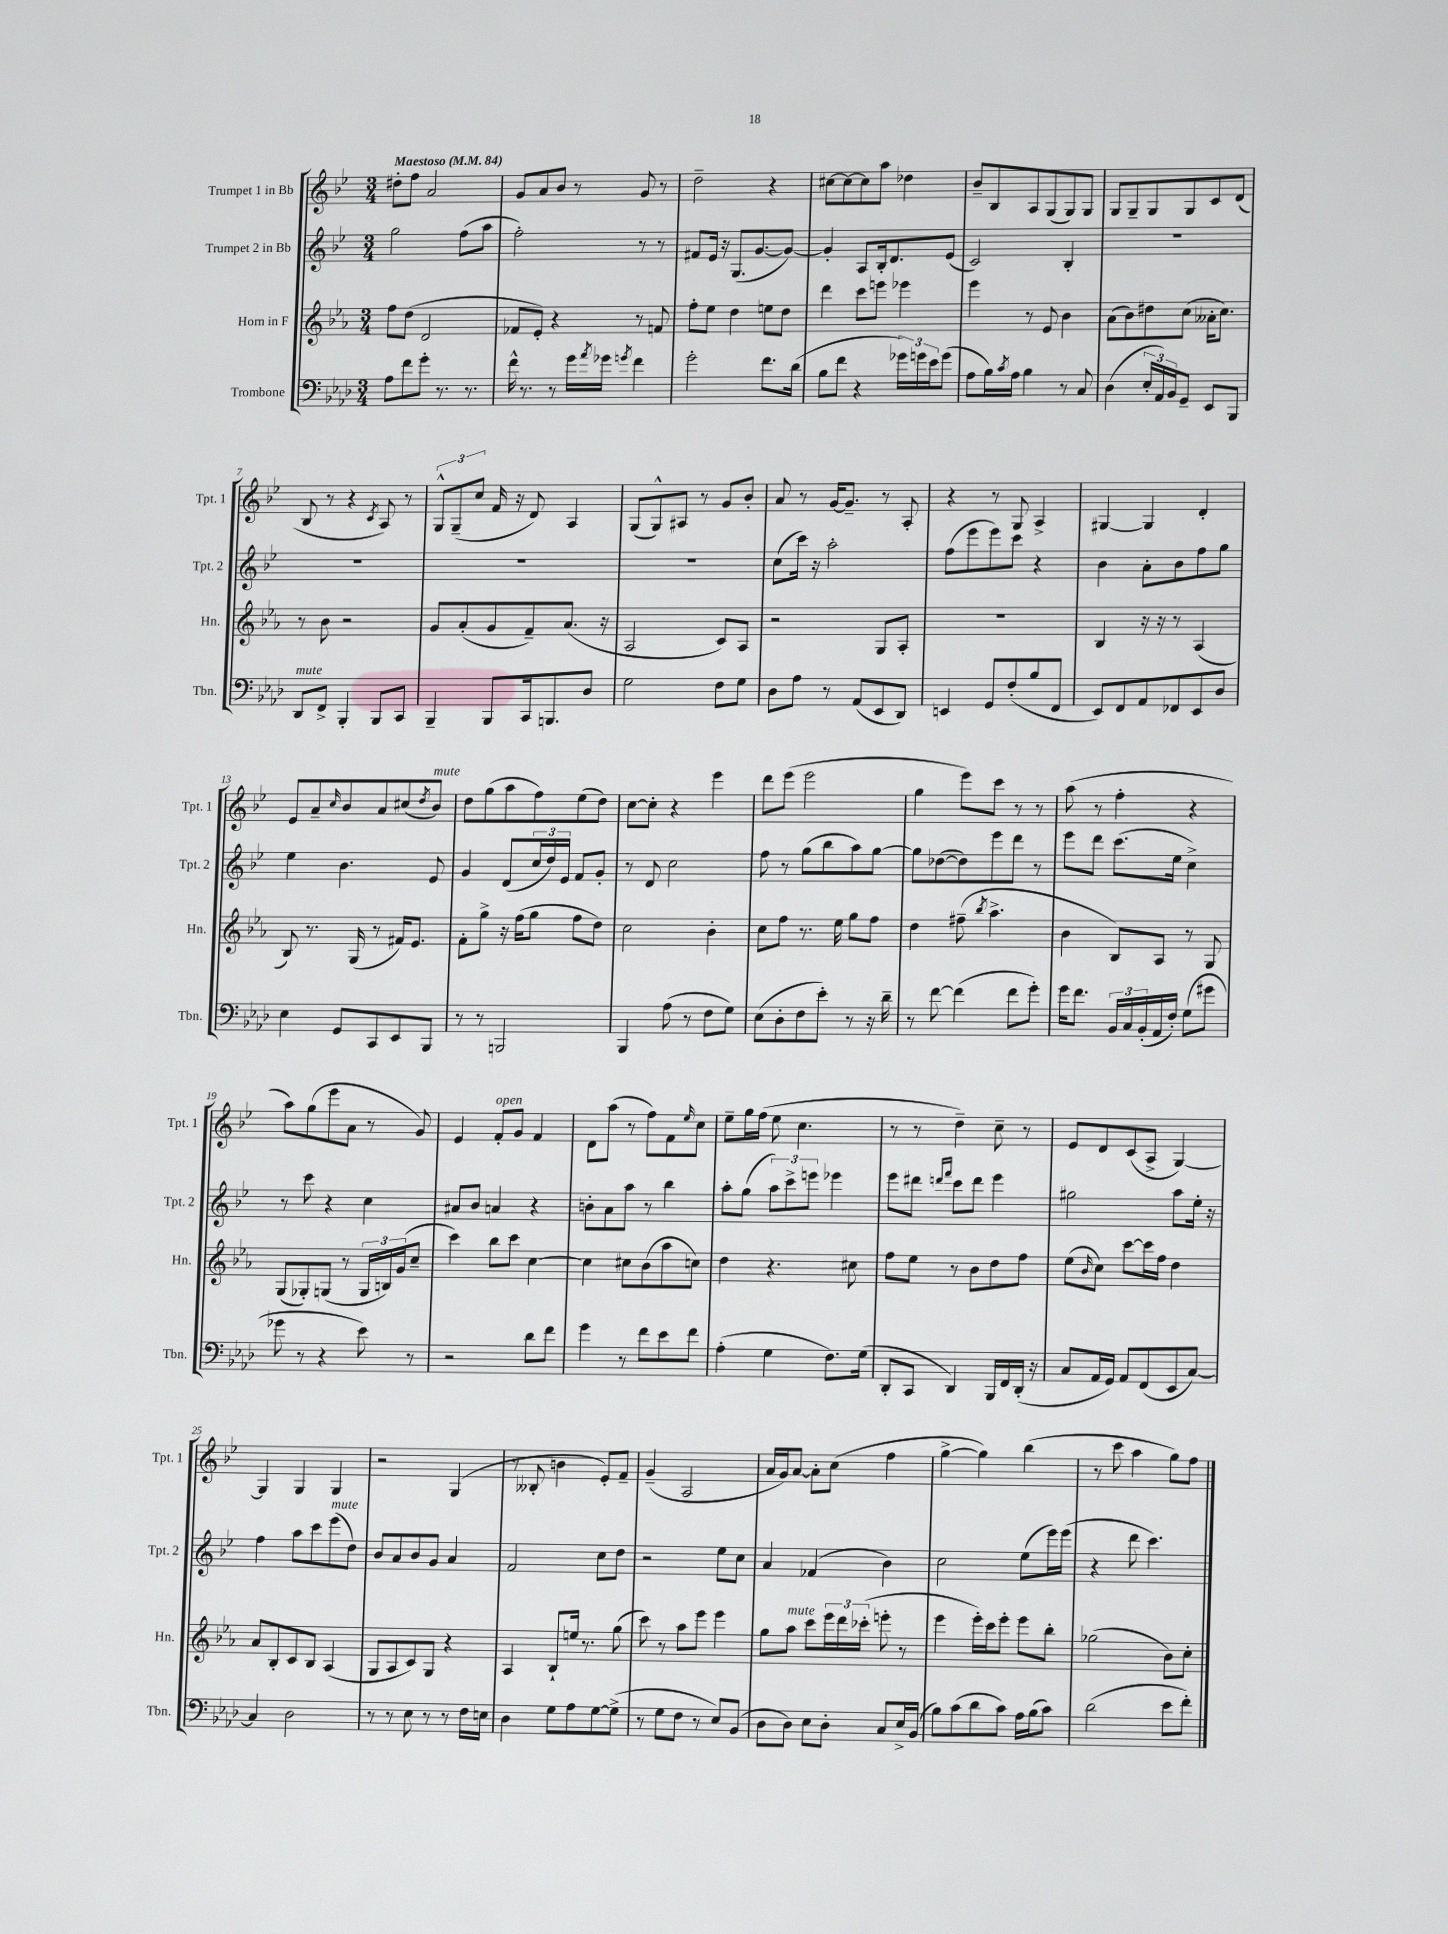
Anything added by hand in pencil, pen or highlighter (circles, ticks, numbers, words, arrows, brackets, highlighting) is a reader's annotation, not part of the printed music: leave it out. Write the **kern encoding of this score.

**kern	**kern	**kern	**kern
*staff4	*staff3	*staff2	*staff1
*clefF4	*clefG2	*clefG2	*clefG2
*k[b-e-a-d-]	*k[b-e-a-]	*k[b-e-]	*k[b-e-]
*M3/4	*M3/4	*M3/4	*M3/4
*MM84	*MM84	*MM84	*MM84
8A-	8ff	2gg	8dd#'
8f	(8dd	.	8ff
8g'	2d	.	2a
8.r	.	.	.
.	.	(8ff	.
8.r	.	.	.
.	.	8aa	.
=	=	=	=
16f^^	8f-	2ff')	8g
8.r	.	.	.
.	8e-')	.	8a
8r	4r	.	8b-
16g	.	.	8r
8qa-	.	.	.
16g-	.	.	.
8qg	.	.	.
4f	8r	8r	8g
.	8f	8r	8r
=	=	=	=
2g'	8ff'	8f#	2dd~
.	8ee-	16e-	.
.	.	16r	.
.	4dd	(8.G	.
.	.	[8.g	.
8.f	8ee	.	4r
.	8dd	8g_)	.
(16d-	.	.	.
=	=	=	=
8B-	4ddd	4g']	[8cc#
8f	.	.	8cc#_
4r	8ccc	8A	8cc#]
.	8eee	16B-'	8aa
.	.	8.d	.
24g-)	4eee-	.	4dd-
24g	.	.	.
24e-	.	.	.
(8g	.	(8e-	.
=	=	=	=
8A-	4eee-	2c)	8b-~
16B-)	.	.	8B-
8qc	.	.	.
16A-	.	.	.
4B-	8r	.	8A
.	8e-	.	(8G
8r	4b-	4B-'	8G)
8C	.	.	8G
=	=	=	=
(4D-	(8a-	2.r	8G
.	8b-)	.	8G~
24E-'	8dd#	.	8G
24AA-)	.	.	.
24BB-	.	.	.
8GG~	(8cc	.	8G
8EE-	16a--'	.	8c
.	8.cc)	.	.
8BBB-	.	.	(8d
=	=	=	=
8DD-	8r	2.r	8B-
8FF^	8b-	.	8r
4BBB-'	2r	.	4r
.	.	.	8qc
8BBB-	.	.	8A)
8CC	.	.	8r
=	=	=	=
4BBB-~	8g	2.r	12G^^
.	.	.	(12G~
.	(8a-'	.	.
.	.	.	12cc
8BBB-	8g	.	16f
.	.	.	16r
16CC	8f~)	.	8d)
8.BBB	.	.	.
.	(8.a-	.	4A
8D-	.	.	.
.	16r	.	.
=	=	=	=
2G	2A-	2.r	(8G
.	.	.	8G^^)
.	.	.	8A#
.	.	.	8r
8F	8c)	.	8g
8G	8A-	.	8b-'
=	=	=	=
8D-	2r	(8cc	8a
8A-	.	16ccc)	8r
.	.	16r	.
8r	.	2aa'	[16g
.	.	.	8.g~]
(8AA-	.	.	.
8EE-	8G	.	8r
8DD-)	8A-'	.	8A'
=	=	=	=
4EE	2.r	(8ff	4r
.	.	8eee-	.
8GG	.	8eee-)	8r
(8F'	.	8ccc	8G
8B-	.	4r	4A^
8FF	.	.	.
=	=	=	=
8EE-)	4B-	4b-	[4G#
8FF	.	.	.
8AA-	16r	8a'	4G#]
.	16r	.	.
8FF-	8r	8b-	.
8EE-	(4A-	8ff	4d'
8D-	.	8gg	.
=	=	=	=
4E-	8B-)	4ee-	8e-
.	8.r	.	8a~
.	.	.	16qqcc
8GG	.	4.b-	8b-
.	(16G	.	.
8CC	8r	.	8a
8EE-	16f#)	.	(8cc#
.	8.e-	.	.
.	.	.	8qdd
8BBB-	.	8e-	8b-)
=	=	=	=
8r	8f'	4g	8dd
8r	8gg^	.	(8gg
2BBB	16r	(8d	8aa
.	(16ff	.	.
.	8gg	24cc	8ff)
.	.	24dd)	.
.	.	24e-	.
.	8ff	8f	(8ee-
.	8dd)	8g'	8dd)
=	=	=	=
4BBB-	2cc	8r	[8cc
.	.	8d	8cc']
(8A-	.	2cc	4r
8r	.	.	.
8F	4b-'	.	4eee-
8G)	.	.	.
=	=	=	=
(8E-	8cc	8ff	8ddd
8D-'	8ff	8r	(8eee-
8F	8.r	(8gg	2eee-
8e-')	.	8bb-	.
.	16ee-	.	.
8r	8gg	8aa)	.
16r	8ff	[8gg	.
16d-~	.	.	.
=	=	=	=
8r	4dd	8gg]	4gg
[8f	.	([8dd-	.
(4f]	(8ff#~	8dd-])	8eee-)
.	8qbb-	.	.
.	4.aa-^	8eee-	8ccc
8f	.	8ddd	8r
8g')	.	8r	8r
=	=	=	=
16g	4b-	8eee-	(8aa
8.f	.	.	.
.	.	8ddd	8r
24BB-	8B-)	(8.ccc	4ff'
24C	.	.	.
(24BB-'	.	.	.
16AA-	8A-	.	.
16F')	.	16ee-	.
(8G	8r	4cc^)	4r
8g#	8G	.	.
=	=	=	=
8g-	(8G	8r	8aa)
8r	8G-')	8ccc	(8gg
4r	(8G	4r	8eee-
.	8r	.	8a
8e-)	24G	4cc	8r
.	24B)	.	.
.	(24g	.	.
8r	8cc~	.	8g)
=	=	=	=
2r	4ccc)	8a#	4e-
.	.	8b-	.
.	8bb-	4a	8f'
.	8ccc	.	8g
8d-	[4cc	4r	4f
8f	.	.	.
=	=	=	=
4g	4cc]	8b'	8d
.	.	8a	(8aa
8r	8cc#	8aa	8r
8f	(8b-	8r	8ff)
8e-	8aa-	4bb-	8f
.	.	.	16qqee-
8f	8cc)	.	8cc
=	=	=	=
(4A-'	4dd	8aa'	8ee-~
.	.	(8gg	16gg
.	.	.	(16ff
4G	4.r	12aa)	8ee-
.	.	12ccc^	.
.	.	.	4.cc
.	.	12eee	.
8.F)	.	4eee-	.
.	8cc#	.	.
(16G	.	.	.
=	=	=	=
8DD-'	8ff	8eee-	8r
8CC	8ee-	8ddd#	8r
.	.	16qqddd	.
.	.	16qqfff	.
4DD-)	8r	8ccc	4dd~)
.	8b-	8ddd	.
16BBB-	8dd	4eee-	8cc~
16FF	.	.	.
(16DD-'	8ff	.	8r
16r	.	.	.
=	=	=	=
8C	(8ee-	2gg#	8e-
.	16qqb-	.	.
16AA-	8cc)	.	8d
16GG)	.	.	.
8AA-	[8ccc	.	(8c
(8FF	16ccc]	.	8A^
.	16ff	.	.
8EE-	4dd	8aa	[4G)
[8C)	.	16ee-'	.
.	.	16r	.
=	=	=	=
4C]	8a-	4ff	4G]
.	8B-'	.	.
2D-	8c	8aa	4G
.	8B-	8ccc	.
.	(4A-	(8eee-	4G
.	.	8dd)	.
=	=	=	=
8r	8G	8b-	2r
8r	8A-	8a	.
8E-	8c)	8b-	.
8r	8G	8g	.
8r	4r	4a	(4G
16F	.	.	.
16E	.	.	.
=	=	=	=
4D-	4A-	2f	8r
.	.	.	8B--'
8G	8B-`	.	4b
8A-	16ee	.	.
.	8.r	.	.
[8G	.	8cc	8e-')
(8G^]	(8gg	8dd	8f~
=	=	=	=
8r	8ccc)	2r	(4g~
8G	8r	.	.
8F	8aa-	.	2A
8r	8eee-	.	.
8E-)	4eee-	8ee-	.
(8BB-	.	8cc	.
=	=	=	=
8D-	8gg	4a	16a
.	.	.	16g)
8D-)	8aa-	.	[8a
8E-	8ccc	(4f-	8a']
8D-'	24eee-	.	(8cc
.	24ddd	.	.
.	(24ccc-'	.	.
8C	8eee'	4b-)	4ff
16E-^	8r	.	.
(16BB-	.	.	.
=	=	=	=
8B-)	4eee-	2cc	[4gg^
(8c	.	.	.
8d-	16eee-')	.	4gg])
.	16ccc	.	.
8c)	8eee-'	.	.
16A-	8eee-	(8ee-	(4bb-
(16B-	.	.	.
8c)	8bb-'	16eee-)	.
.	.	(16eee-	.
=	=	=	=
(2d-	(2gg-	4r	8r
.	.	.	8ccc
.	.	8ddd	4aa
.	.	4.ccc)	.
8e-	8b-)	.	8gg)
8f')	8cc'	.	8ff
==	==	==	==
*-	*-	*-	*-
